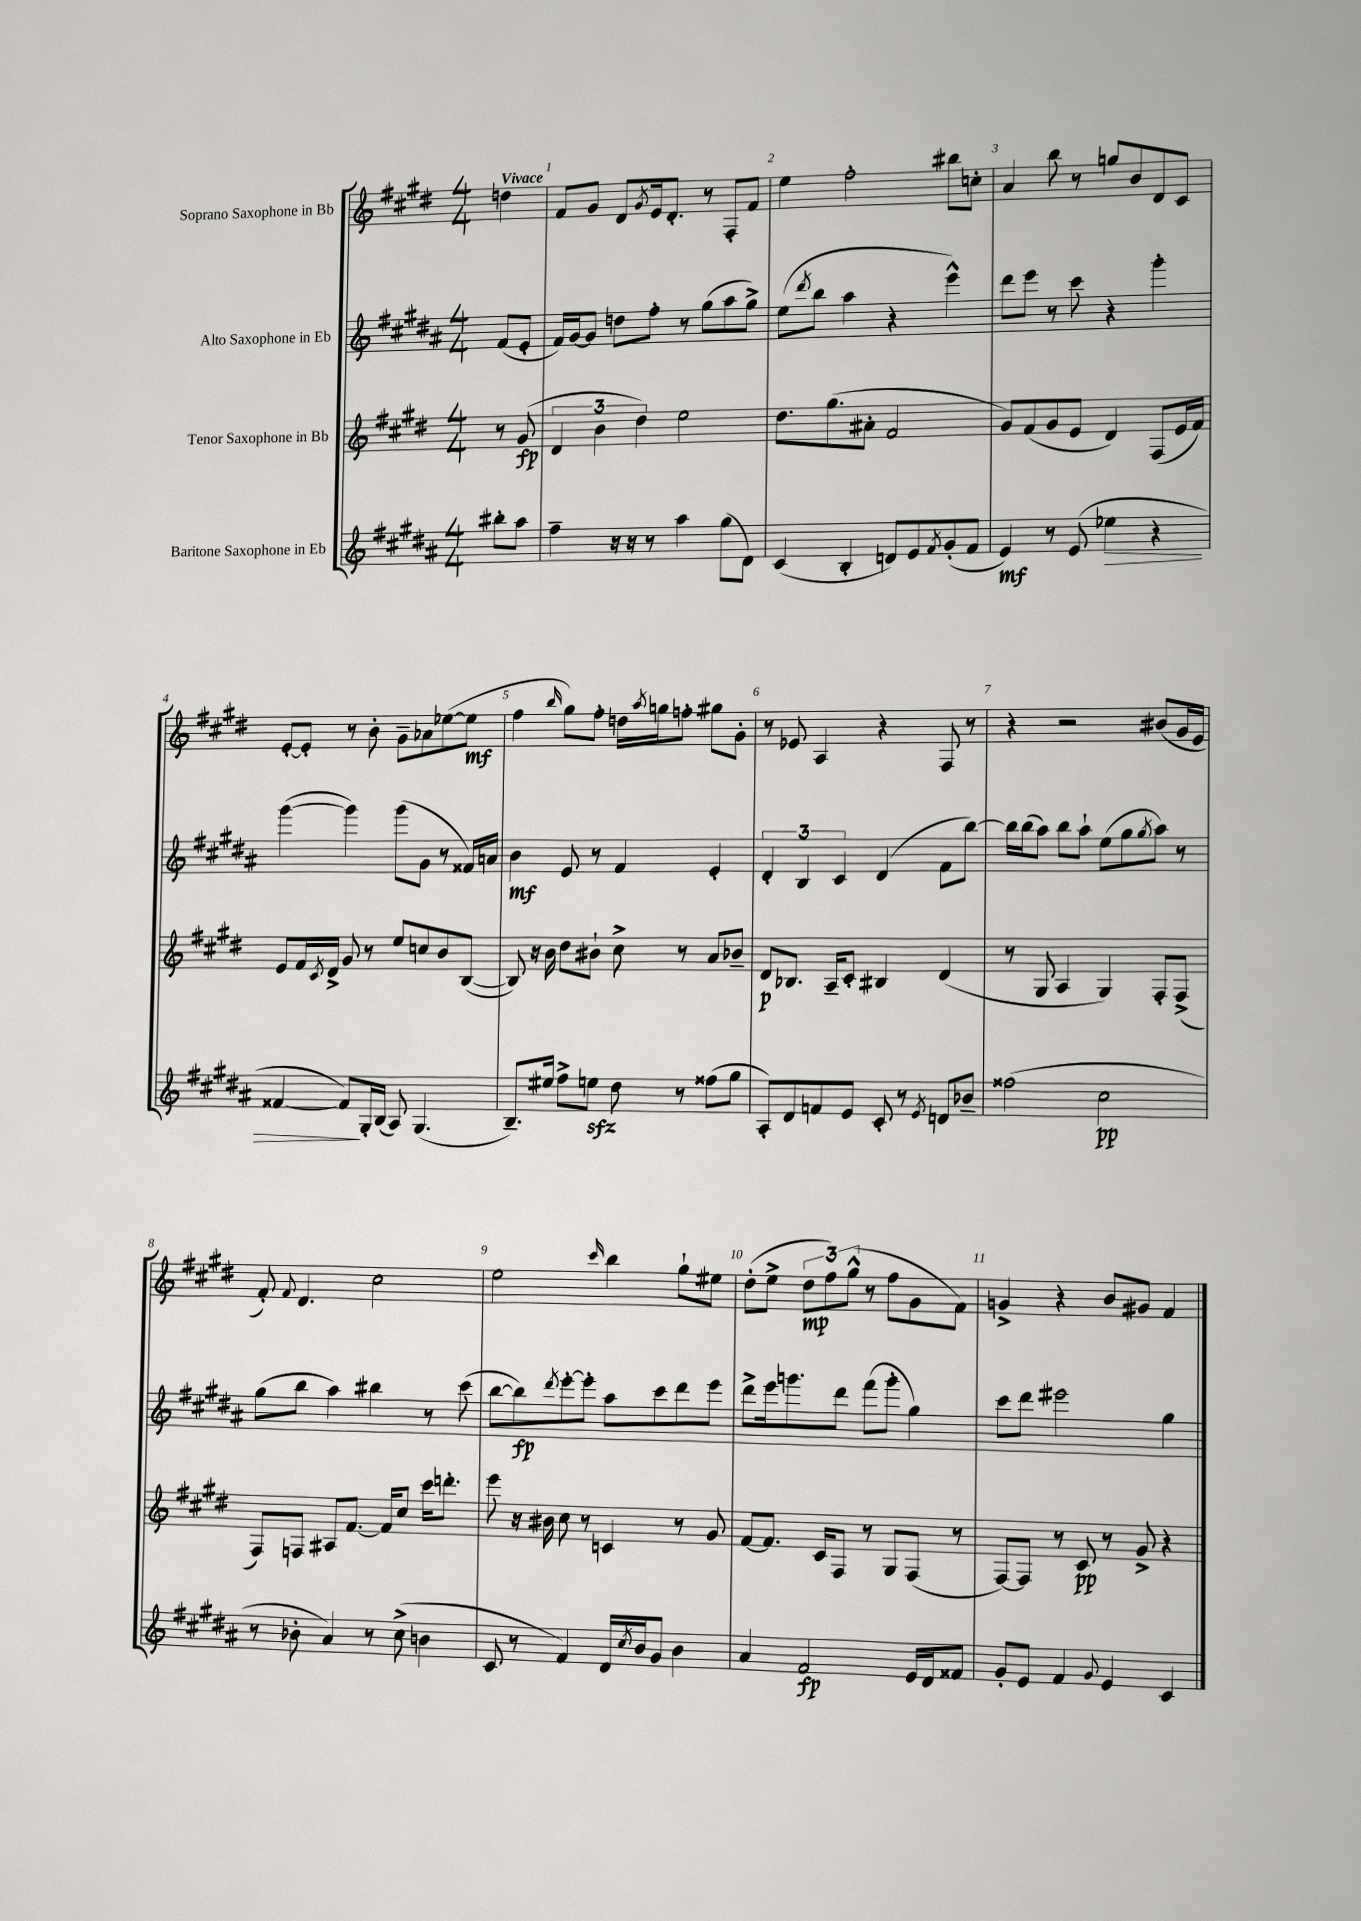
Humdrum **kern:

**kern	**kern	**kern	**kern
*staff4	*staff3	*staff2	*staff1
*clefG2	*clefG2	*clefG2	*clefG2
*k[f#c#g#d#a#]	*k[f#c#g#d#]	*k[f#c#g#d#a#]	*k[f#c#g#d#]
*M4/4	*M4/4	*M4/4	*M4/4
8bb#'	8r	(8f#	4dd
8aa#	(8g#	8e'	.
=	=	=	=
4ff#~	6d#	16f#)	8f#
.	.	[16g#	.
.	.	8g#]	8g#
.	6b	.	.
16r	.	8dd	8d#
16r	.	.	.
.	6dd#)	.	.
.	.	.	8qg#
8r	.	8ff#'	16e
.	.	.	8.d#'
4aa#	2ee	8r	.
.	.	(8gg#	8r
(8gg#	.	8aa#	8F#'
8d#)	.	8gg#^)	8f#
=	=	=	=
(4c#	8.dd#	(8ee	4ee
.	.	8qddd#	.
.	.	8bb	.
.	(8.gg#	.	.
4B'	.	4aa#	2ff#'
.	8a#'	.	.
8d)	2f#	4r	.
8e	.	.	.
8qf#	.	.	.
(8g#'	.	4eee^^)	8bb#
8f#	.	.	8cc'
=	=	=	=
4e)	8g#)	8ddd#	4a
.	(8f#	8eee	.
8r	8g#	8r	8bb
(8e	8e	8ccc#	8r
4ee-	4d#)	4r	8gg
.	.	.	8b
4r	(8F#	4ggg#'	8d#
.	16e	.	8c#
.	16f#)	.	.
=	=	=	=
[4f##	8e	([4ggg#	[8e'
.	16f#	.	8e']
.	8qc#	.	.
.	16d#^	.	.
8f##])	8g#	4ggg#])	8r
16G#'	8r	.	8b'
(16B	.	.	.
8A#)	8ee	(8ggg#	8g#~
(4.G#	8cc	8g#	8a-
.	8b	8r	([8ee-
.	([8B	16f##)	8ee-]
.	.	16a	.
=	=	=	=
8.B~)	8B])	4b	4ff#
.	16r	.	.
16ee#	16b	.	.
.	.	.	16qqbb
8ff#^	8dd#	8e	8gg#)
8ee	8b#`	8r	8ff#'
8dd#	8cc#^	4f#	16dd
.	.	.	8qaa
.	.	.	16gg
8r	8r	.	8ff'
(8ff##	8a	4e'	8gg#
8gg#	8b-~	.	8g#'
=	=	=	=
8A#')	8d#	6d#'	8r
8d#	8.B-	.	8e-
.	.	6B	.
8f	.	.	4A
.	16A~	.	.
.	.	6c#	.
8e	8c#'	.	.
8c#'	4B#	(4d#	4r
8r	.	.	.
8qe	.	.	.
8d	(4d#	8f#	8F#
8b-~	.	[8bb)	8r
=	=	=	=
(2ff##	8r	16bb]	4r
.	.	(16bb	.
.	8G#	8aa#)	.
.	4A	8bb	2r
.	.	8aa#`	.
2cc#	4G#)	(8ee	.
.	.	8gg#	.
.	.	8qgg#	.
.	8F#'	8aa#)	(8b#
.	(8F#^	8r	16g#
.	.	.	16e
=	=	=	=
8r	8F#)	(8gg#	8f#')
.	.	.	8qqf#
8b-'	8F	8bb	4.d#
4a#)	8A#	4aa#)	.
.	[8.f#	.	.
8r	.	4bb#	2cc#
.	16f#]	.	.
(8cc#^	8cc#	.	.
4b	16ccc#	8r	.
.	8.ddd'	.	.
.	.	(8ccc#	.
=	=	=	=
8c#	8eee	[8bb	2ee
8r	16r	8bb])	.
.	16b#	.	.
.	.	8qddd#	.
4f#)	8cc#	[8eee'	.
.	8r	8eee']	.
.	.	.	16qqccc#
16d#	4c	8aa#	4bb
8qcc#	.	.	.
16b	.	.	.
8g#	.	8ccc#	.
4b	8r	8ddd#	8gg#`
.	8g#	8eee	8ee#
=	=	=	=
4a#	[8f#	8ddd#^	(8dd#'
.	8.f#]	16eee	8ee^
.	.	8.ggg	.
2f#	.	.	12dd#
.	16c#	.	.
.	.	.	12ff#)
.	8F#	8ddd#	.
.	.	.	(12gg#^^
.	8r	(8fff#	8r
.	8G#	8ggg'	8ff#
16e	(8F#	4gg#)	8g#
16d#	.	.	.
8f##	8r	.	8f#)
=	=	=	=
8g#'	[8F#)	8ccc#	4g^
8e	8F#]	8ddd#	.
4f#	8r	2eee#	4r
.	8c#	.	.
8qqg#	.	.	.
4e	8r	.	8b
.	8g#^	.	8g#
4c#	4r	4gg#	4f#
==	==	==	==
*-	*-	*-	*-
